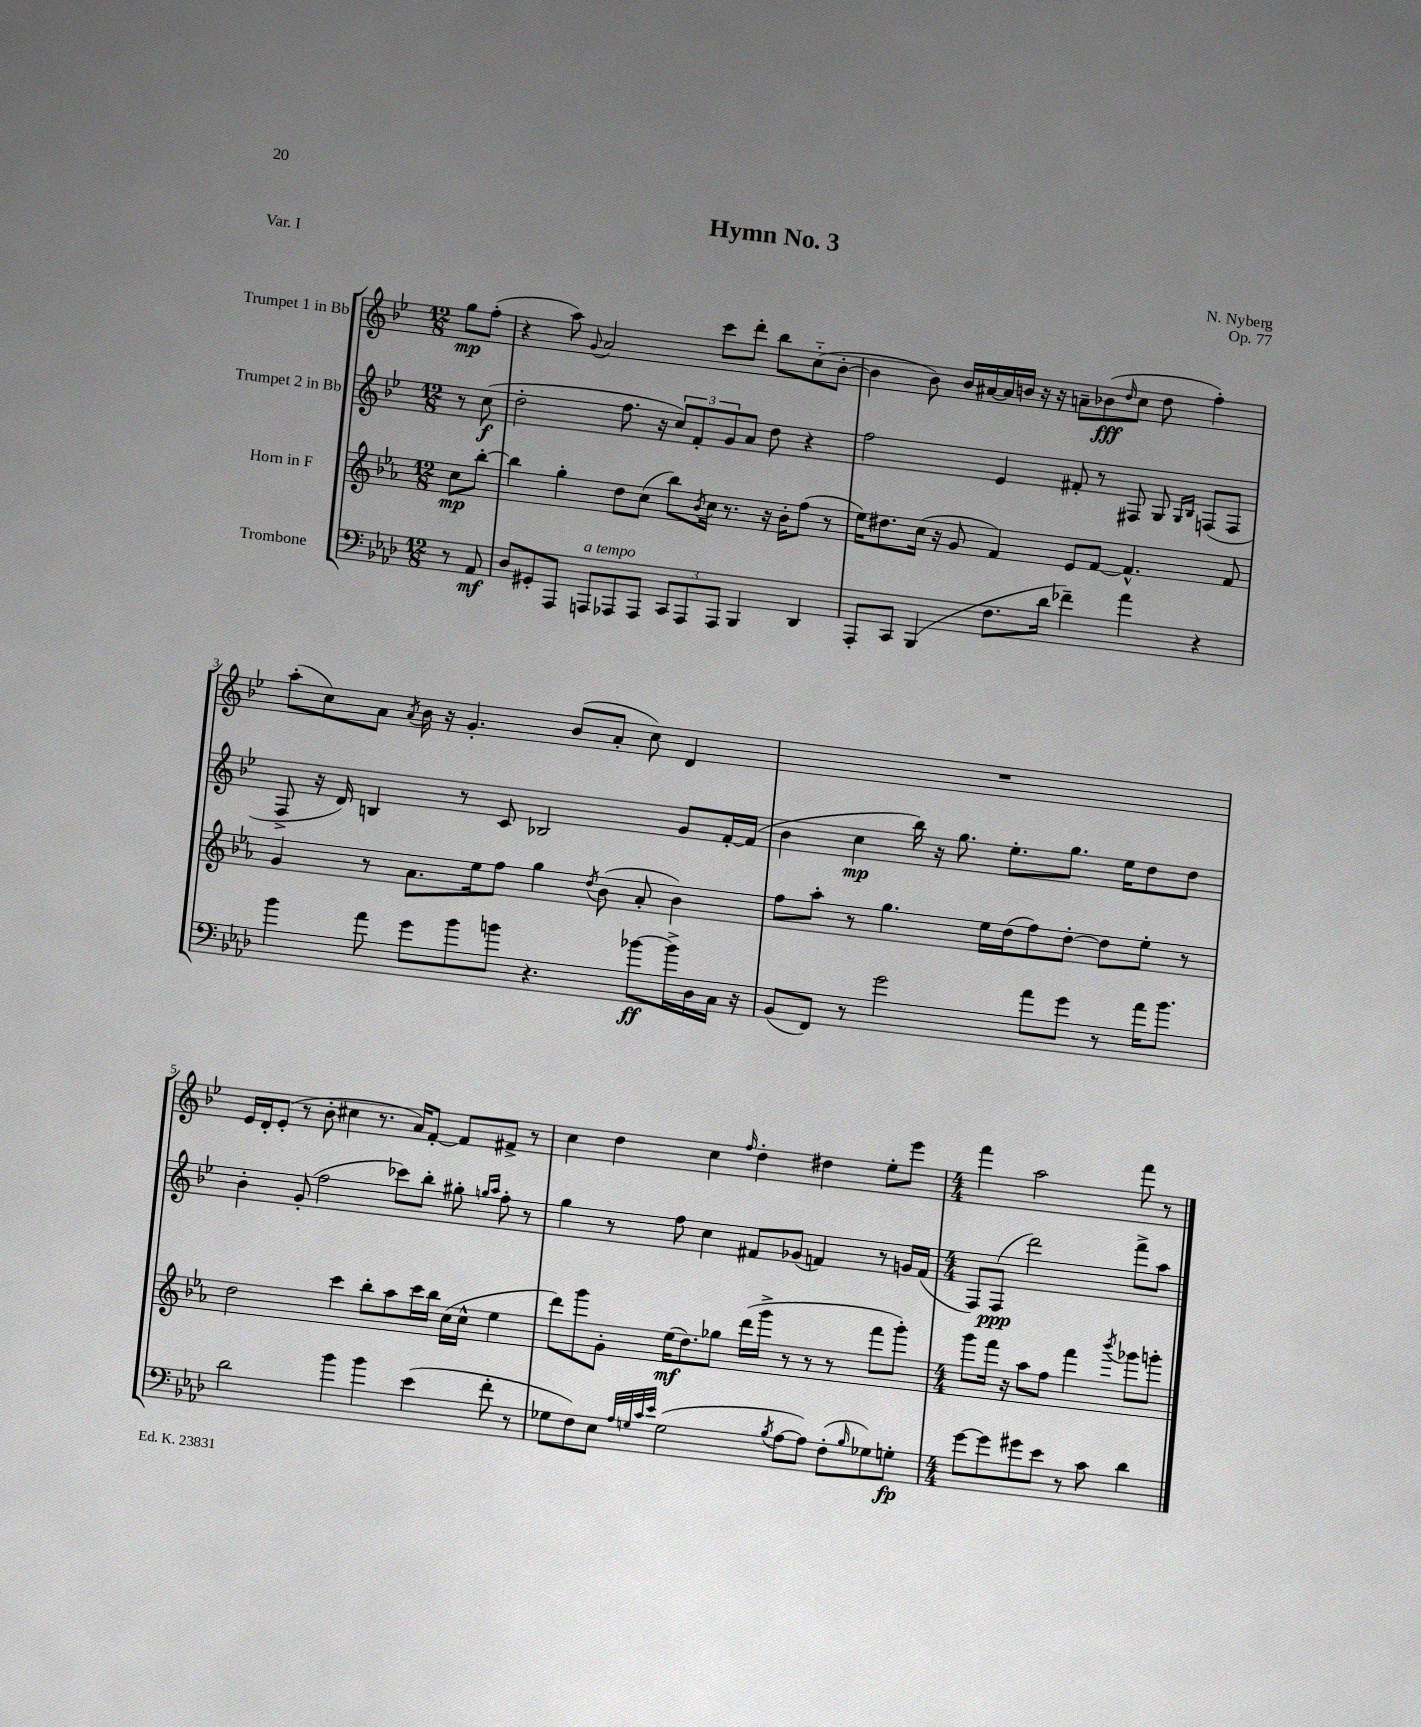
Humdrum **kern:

**kern	**kern	**kern	**kern
*staff4	*staff3	*staff2	*staff1
*clefF4	*clefG2	*clefG2	*clefG2
*k[b-e-a-d-]	*k[b-e-a-]	*k[b-e-]	*k[b-e-]
*M12/8	*M12/8	*M12/8	*M12/8
8r	8cc	8r	8gg
8AA-	[8bb-'	(8cc	(8ff'
=	=	=	=
8D-	4bb-]	2dd'	4r
8GG#'	.	.	.
8AAA-	4gg'	.	8aa)
.	.	.	8qqg
8AAA	.	.	2a
8AAA-	8dd	8.ff	.
8AAA-	(8cc	.	.
.	.	16r	.
12CC	8bb-)	12cc)	.
12AAA-	.	12f'	.
.	8qb-	.	.
.	16cc	.	8ccc
12AAA-	.	12g	.
.	8.r	.	.
4BBB-	.	8a	8ddd'
.	16r	8dd	8bb-
.	16b-'	.	.
4DD-	(8ff	4r	(8cc'~
.	8r	.	[8b-'
=	=	=	=
8AAA-'	16ee-)	2ff	4b-]
.	8.dd#	.	.
8CC	.	.	.
(4BBB-	(16cc	.	8b-)
.	16r	.	.
.	8g	.	16b-
.	.	.	[16a#
8.F	4f)	4e-	16a#]
.	.	.	16b
.	.	.	16r
16d-	.	.	16r
4f-~)	8e-	8f#'	8a~
.	[8f	8r	(8b-
.	.	.	16qqdd
4a-	4.f^^]	8F#	8cc
.	.	8G	8dd
.	.	16qqG	.
.	.	16qqB-	.
4r	.	(8F	4ff')
.	8f	8F	.
=	=	=	=
4b-	4g	8F^	(8aa'
.	.	16r	8cc)
.	.	16d)	.
8a-	8r	4B	8a
.	.	.	8qa
8g	8.a-	.	16b-
.	.	.	16r
8b-	.	8r	4.g'
.	16ee-	.	.
8b	8ff	8c	.
4.r	4gg	2B-	.
.	.	.	(8b-
.	8qdd	.	.
.	(8b-	.	8a'
[8b-	8a-'	.	8cc)
16b-^]	4b-)	8g	4d
16D-	.	.	.
16C	.	[16f'	.
16r	.	(16f]	.
=	=	=	=
(8BB-	8ff	4b-	1.r
8FF)	8aa-'	.	.
8r	8r	4cc	.
2g	4.gg	.	.
.	.	16bb-)	.
.	.	16r	.
.	.	8.gg	.
.	16ee-	.	.
.	(16dd	8.ee-'	.
8a-	8ff)	.	.
8g	[8dd'	8.gg	.
8r	8dd]	.	.
.	.	16ee-	.
16a-	8ee-'	8dd	.
8.b-	.	.	.
.	8r	8dd	.
=	=	=	=
2d-	2dd	4b-'	16e-
.	.	.	16d'
.	.	.	(8e-'
.	.	(8g'	8r
.	.	2ff	8b-'
4b-	4ccc	.	4cc#
4b-	8bb-'	.	8.r
.	8aa-	8ccc-)	.
.	.	.	16a)
(4e-	16ccc	8bb-'	[8f'
.	16bb-	.	.
.	(16cc	8gg#'	8f]
.	16cc^^	.	.
.	.	16qqgg	.
.	.	16qqaa	.
8f'	4ee-	8ff'	8f#^
8r	.	8r	8r
=	=	=	=
8G-	8ddd)	4gg	4cc
8F)	8ggg	.	.
8E-	8g'	8r	4dd
32qqA-	.	.	.
32qqG	.	.	.
32qqc	.	.	.
32qqe-	.	.	.
(2G	(16ee-	8ff	.
.	8.dd)	.	.
.	.	4cc	4cc
.	8gg-	.	.
.	.	.	16qqff
.	(16ddd	8f#	4dd'
.	16ggg^	.	.
8qB-	.	.	.
[8A-	8r	(8g-	.
8A-])	8r	4f)	4dd#
(8F'	8r	.	.
16qqB-	.	.	.
8G-)	8fff	8r	8ee-'
8G'	8ggg')	16g	8eee-
.	.	(16f	.
=	=	=	=
*M4/4	*M4/4	*M4/4	*M4/4
[8g	8ggg	8F)	4fff
8g]	16fff	(8F	.
.	16r	.	.
8g#	8aa-	2ddd)	2aa
8e-	8ff	.	.
8r	4fff	.	.
8c	.	.	.
.	8qbbb-	.	.
4d-	8ggg-	8fff^	8fff
.	8ggg'	8aa	8r
==	==	==	==
*-	*-	*-	*-
